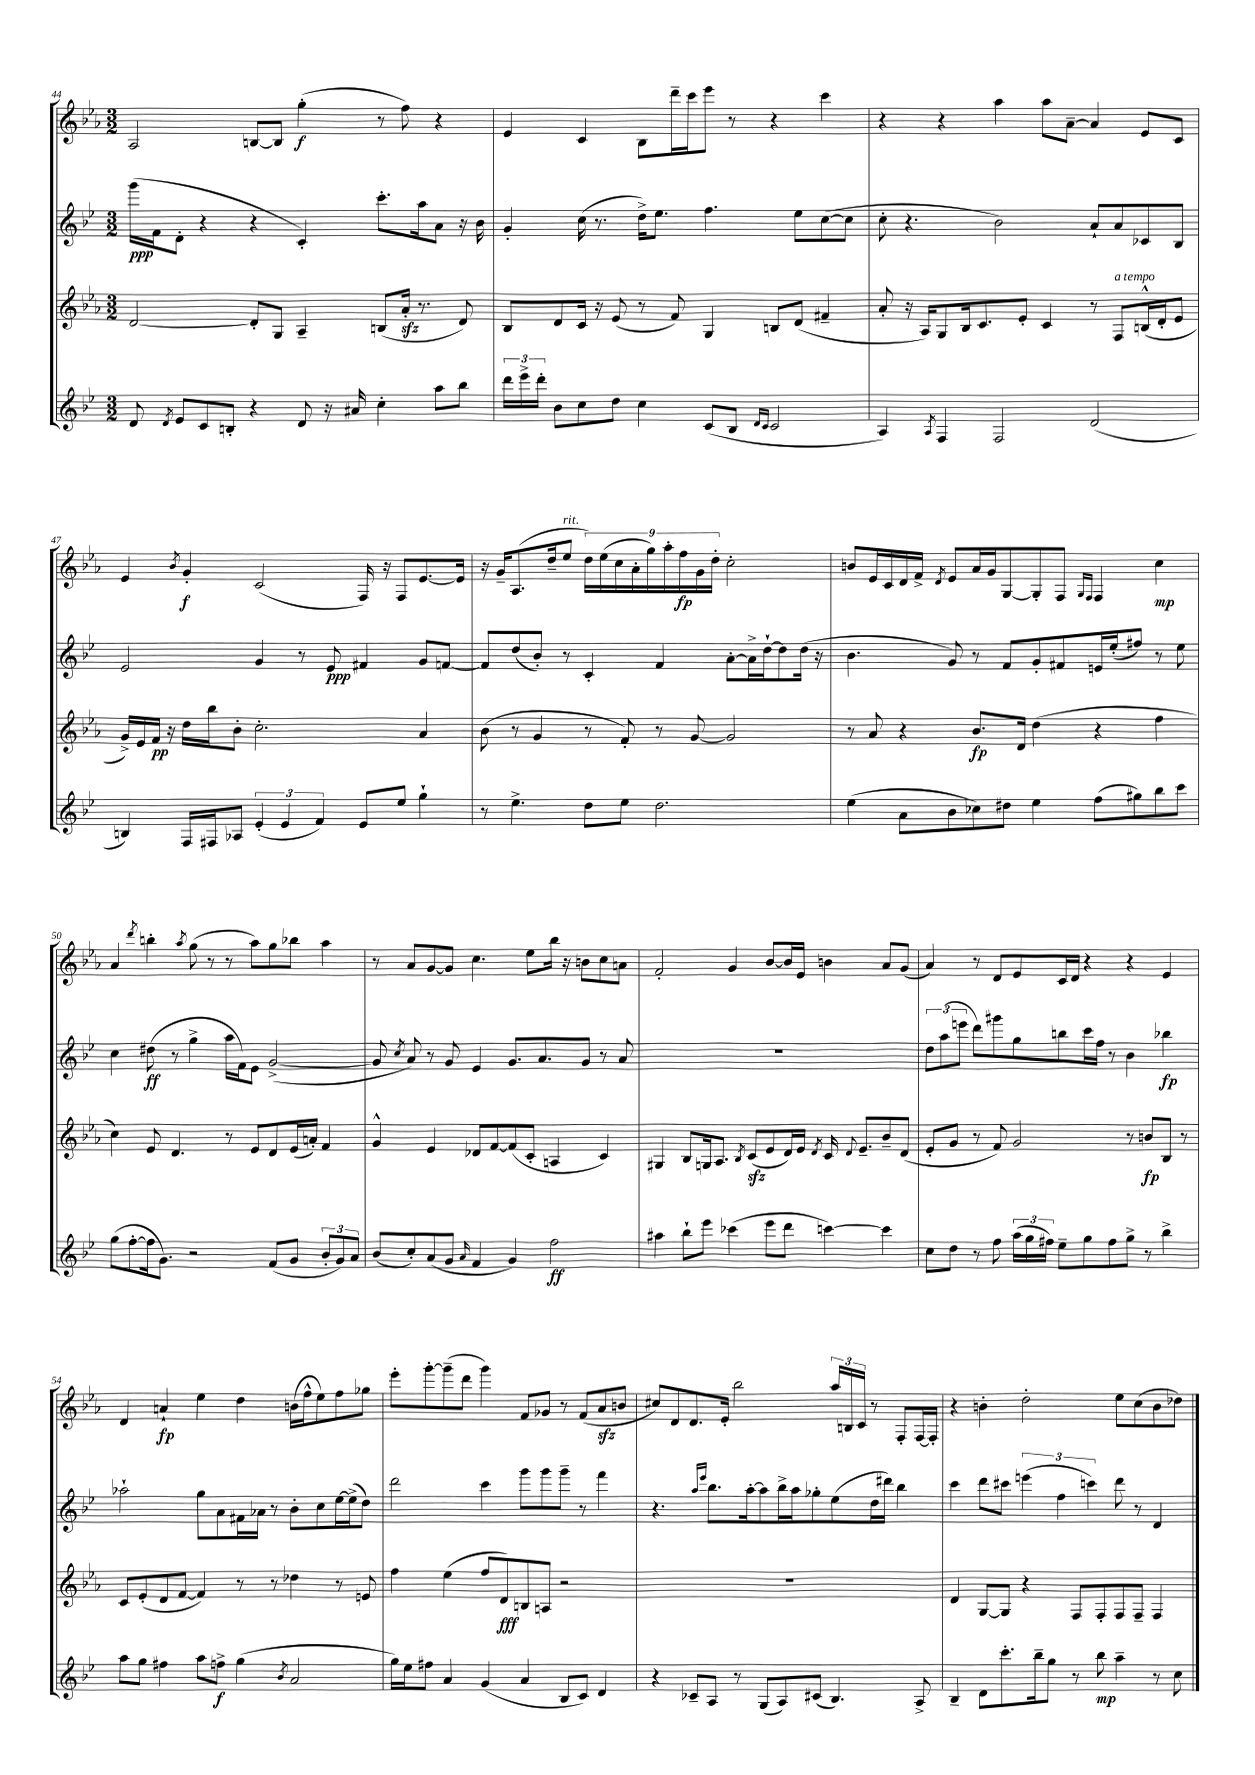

**kern	**dynam	**kern	**dynam	**kern	**dynam	**kern	**dynam
*part4	*part4	*part3	*part3	*part2	*part2	*part1	*part1
*staff4	*staff4	*staff3	*staff3	*staff2	*staff2	*staff1	*staff1
*clefG2	*	*clefG2	*	*clefG2	*	*clefG2	*
*k[b-e-]	*	*k[b-e-a-]	*	*k[b-e-]	*	*k[b-e-a-]	*
*M3/2	*	*M3/2	*	*M3/2	*	*M3/2	*
=44	=44	=44	=44	=44	=44	=44	=44
8d/	.	[2d/	.	(16ggg\LL	ppp	2A-/	.
.	.	.	.	16f\J	.	.	.
8qd/	.	.	.	.	.	.	.
8e-/L	.	.	.	8d'\J	.	.	.
8c/	.	.	.	4r	.	.	.
8Bn'/J	.	.	.	.	.	.	.
4r	.	8d'/L]	.	4r	.	[8Bn/L	.
.	.	8G/J	.	.	.	8B/J]	.
8d/	.	4A-~/	.	4c'/)	.	(4gg'\	f
16r	.	.	.	.	.	.	.
16a#X/	.	.	.	.	.	.	.
4cc'\	.	(8Bn/L	.	8.ccc'\L	.	8r	.
.	.	16a-zz'/Jk	.	.	.	8ff\)	.
.	.	8.r	.	16aa\k	.	.	.
8aa\L	.	.	.	8a\J	.	4r	.
8bb-\J	.	8d/)	.	16r	.	.	.
.	.	.	.	16b-\	.	.	.
=45	=45	=45	=45	=45	=45	=45	=45
24ddd\LL	.	8B-/L	.	4g'/	.	4e-/	.
24eee-^\	.	.	.	.	.	.	.
24ddd'\JJ	.	.	.	.	.	.	.
8b-\L	.	8d/	.	.	.	.	.
8cc\	.	16c/Jk	.	(16cc\	.	4c/	.
.	.	16r	.	8.r	.	.	.
8dd\J	.	(8e-/	.	.	.	.	.
4cc\	.	8r	.	16dd^\KL)	.	8B-\L	.
.	.	.	.	8.ee-\J	.	.	.
.	.	8f/)	.	.	.	16ddd~\L	.
.	.	.	.	.	.	16ccc\J	.
(8c/L	.	4G/	.	4.ff\	.	8eee-\J	.
8B-/J	.	.	.	.	.	8r	.
16qqd/LL	.	.	.	.	.	.	.
16qqc/JJ	.	.	.	.	.	.	.
2c/	.	8Bn/L	.	.	.	4r	.
.	.	(8d/J	.	8ee-\L	.	.	.
.	.	4f#X~/	.	([8cc\	.	4ccc\	.
.	.	.	.	8cc\J]	.	.	.
=46	=46	=46	=46	=46	=46	=46	=46
4A/)	.	8a-'/	.	8cc'\	.	4r	.
.	.	16r	.	4.r	.	.	.
.	.	16A-/KL)	.	.	.	.	.
8qA/	.	.	.	.	.	.	.
4F/	.	8G/	.	.	.	4r	.
.	.	16B-/k	.	.	.	.	.
.	.	8.c/	.	.	.	.	.
2F/	.	.	.	2b-\)	.	4aa-\	.
.	.	8e-'/J	.	.	.	.	.
.	.	4c/	.	.	.	8aa-\L	.
.	.	.	.	.	.	[8a-~\J	.
(2d/	.	8r	.	8a`/L	.	4a-/]	.
!	!	!LO:TX:a:i:t=a tempo	!	!	!	!	!
.	.	8F/L	.	8a/	.	.	.
.	.	(16Bn^^/L	.	8c-X/	.	8e-/L	.
.	.	16d'/J	.	.	.	.	.
.	.	8e-/J	.	8B-/J	.	8c/J	.
!!LO:LB:g=z
=47	=47	=47	=47	=47	=47	=47	=47
4Bn/)	.	16g^/LL)	.	2e-/	.	4e-/	.
.	.	16e-/	.	.	.	.	.
.	.	16f/JJ	pp	.	.	.	.
.	.	16r	.	.	.	.	.
.	.	.	.	.	.	8qb-/	.
16F/LL	.	16dd\LL	.	.	.	4g'/	f
16F#X/J	.	16bb-\J	.	.	.	.	.
8A-X/J	.	8b-'\J	.	.	.	.	.
(6e-'/	.	2.cc'\	.	4g/	.	(2c/	.
6e-/	.	.	.	.	.	.	.
.	.	.	.	8r	.	.	.
6f/)	.	.	.	.	.	.	.
.	.	.	.	8e-/	ppp	.	.
8e-/L	.	.	.	4f#X/	.	16F/)	.
.	.	.	.	.	.	16r	.
8ee-/J	.	.	.	.	.	8F/L	.
4gg`\	.	4a-/	.	8g/L	.	[8.e-/	.
.	.	.	.	[8fn/J	.	.	.
.	.	.	.	.	.	16e-/Jk]	.
=48	=48	=48	=48	=48	=48	=48	=48
8r	.	(8b-\	.	8f/L]	.	16r	.
.	.	.	.	.	.	16g~/KL	.
4.ee-^\	.	8r	.	(8dd/	.	(8.A-/	.
.	.	4g/	.	8b-'/J)	.	.	.
.	.	.	.	.	.	16dd~/k	.
!	!	!	!	!	!	!LO:TX:a:i:t=rit.	!
.	.	.	.	8r	.	8ee-/J	.
8dd\L	.	8r	.	4c'/	.	18dd\LL)	.
.	.	.	.	.	.	(18ee-\	.
.	.	.	.	.	.	18cc\	.
8ee-\J	.	8f'/)	.	.	.	.	.
.	.	.	.	.	.	18a-'\	.
.	.	.	.	.	.	18gg\)	.
2.dd\	.	8r	.	4f/	.	.	.
.	.	.	.	.	.	18aa-'\	.
.	.	.	.	.	.	18ff\	fp
.	.	[8g/	.	.	.	.	.
.	.	.	.	.	.	18g\	.
.	.	.	.	.	.	18dd'\JJ	.
.	.	2g/]	.	[8a'\L	.	2cc'\	.
.	.	.	.	16a^\L]	.	.	.
.	.	.	.	[16dd`\J	.	.	.
.	.	.	.	8dd\]	.	.	.
.	.	.	.	(16dd\Jk	.	.	.
.	.	.	.	16r	.	.	.
=49	=49	=49	=49	=49	=49	=49	=49
(4ee-\	.	8r	.	4.b-\	.	8bn/L	.
.	.	8a-/	.	.	.	16e-/L	.
.	.	.	.	.	.	16c/	.
8a\L	.	4r	.	.	.	16d/	.
.	.	.	.	.	.	16f^/JJ	.
.	.	.	.	.	.	8qd/	.
8b-\	.	.	.	8g/)	.	8e-/L	.
8cc-X\)	.	8.b-/L	fp	8r	.	16a-/L	.
.	.	.	.	.	.	16g/J	.
8dd#X\J	.	.	.	8f/L	.	[8G/	.
.	.	16d/Jk	.	.	.	.	.
4ee-\	.	(4dd\	.	8g'/	.	8G'/]	.
.	.	.	.	8f#X/	.	8F/J	.
.	.	.	.	.	.	16qqG/LL	.
.	.	.	.	.	.	16qqF/JJ	.
(8ff\L	.	4r	.	16en/L	.	4F/	.
.	.	.	.	(16ee-'/J	.	.	.
8gg#X\)	.	.	.	8ff#X/J)	.	.	.
8bb-\	.	4ff\	.	8r	.	4cc\	mp
8ccc\J	.	.	.	8ee-\	.	.	.
!!LO:LB:g=z
=50	=50	=50	=50	=50	=50	=50	=50
(8gg\L	.	4cc\)	.	4cc\	.	4a-/	.
[8ff'\	.	.	.	.	.	.	.
.	.	.	.	.	.	8qddd/	.
16ff\k]	.	8e-/	.	(8dd#X\	ff	4bbn'\	.
8.g\J)	.	.	.	.	.	.	.
.	.	4.d/	.	8r	.	.	.
.	.	.	.	.	.	8qaa-/	.
2r	.	.	.	4gg^\	.	(8gg\	.
.	.	.	.	.	.	8r	.
.	.	8r	.	16aa\LL	.	8r	.
.	.	.	.	16f\J)	.	.	.
.	.	8e-/L	.	8e-\J	.	8aa-\L)	.
(8f/L	.	8d/	.	([2g^/	.	8gg\	.
8g/J	.	(16e-/L	.	.	.	8bb-X\J	.
.	.	16an'/JJ)	.	.	.	.	.
12b-'/L	.	4f/	.	.	.	4aa-\	.
12g/)	.	.	.	.	.	.	.
12a/J	.	.	.	.	.	.	.
=51	=51	=51	=51	=51	=51	=51	=51
(8b-/L	.	4g^^/	.	8g/]	.	8r	.
.	.	.	.	8qcc/	.	.	.
8cc'/)	.	.	.	8a/)	.	8a-/L	.
(8a/	.	4e-/	.	8r	.	[8g/	.
8g/J	.	.	.	8g/	.	8g/J]	.
16qqa/	.	.	.	.	.	.	.
4f/	.	8d-X/L	.	4e-/	.	4.cc\	.
.	.	[8f/	.	.	.	.	.
4g/)	.	(8f/]	.	8.g/L	.	.	.
.	.	8c'/J	.	.	.	8ee-\L	.
.	.	.	.	8.a/	.	.	.
2ff\	ff	4An/	.	.	.	16bb-\Jk	.
.	.	.	.	.	.	16r	.
.	.	.	.	8g/J	.	8bn\L	.
.	.	4c/)	.	8r	.	8cc\	.
.	.	.	.	8a/	.	8an\J	.
=52	=52	=52	=52	=52	=52	=52	=52
4aa#X\	.	4G#X/	.	1.r	.	2f'/	.
8bb-`\L	.	8B-/L	.	.	.	.	.
8eee-\J	.	16Gn/k	.	.	.	.	.
.	.	8.A-/J	.	.	.	.	.
(4ccc-X\	.	.	.	.	.	4g/	.
.	.	8qB-/	.	.	.	.	.
.	.	(8czz/L	.	.	.	.	.
8eee-\L	.	8e-/	.	.	.	[8b-/L	.
8ddd\J	.	16d/L)	.	.	.	16b-/L]	.
.	.	16e-/JJ	.	.	.	16e-/JJ	.
.	.	8qd/	.	.	.	.	.
[4cccn\)	.	16c/	.	.	.	4bn\	.
.	.	8qqd/	.	.	.	.	.
.	.	8.e-~/L	.	.	.	.	.
4ccc\]	.	8b-~/	.	.	.	8a-/L	.
.	.	(8d/J	.	.	.	(8g/J	.
=53	=53	=53	=53	=53	=53	=53	=53
8cc\L	.	8e-'/L	.	12dd\L	.	4a-/)	.
.	.	.	.	(12aa\	.	.	.
8dd\J	.	8g/J	.	.	.	.	.
.	.	.	.	12eeen\J	.	.	.
8r	.	8r	.	8ddd\L)	.	8r	.
8ff\	.	8f/)	.	8ggg#X\	.	8d/L	.
(24aa\LL	.	2g/	.	8gg\	.	8e-/	.
24gg\	.	.	.	.	.	.	.
24ff#X\JJ)	.	.	.	.	.	.	.
8ee-~\L	.	.	.	8bbn\	.	16c/L	.
.	.	.	.	.	.	16d/JJ	.
8gg\	.	.	.	16ccc\L	.	4r	.
.	.	.	.	16ff\JJ	.	.	.
8ff#\	.	.	.	8r	.	.	.
8gg^\J	.	8r	.	4b-\	.	4r	.
8r	.	8bn/L	fp	.	.	.	.
4bb-^\	.	8B-/J	.	4bb-X\	fp	4e-/	.
.	.	8r	.	.	.	.	.
!!LO:LB:g=z
=54	=54	=54	=54	=54	=54	=54	=54
8aa\L	.	8c/L	.	2aa-X`\	.	4d/	.
8gg\J	.	(8e-'/	.	.	.	.	.
4ff#X\	.	8d/	.	.	.	4an`/	fp
.	.	[8f/J	.	.	.	.	.
8aa\L	.	4f/])	.	8gg\L	.	4ee-\	.
8ffn^\J	f	.	.	8a\	.	.	.
(4gg\	.	8r	.	16f#X\L	.	4dd\	.
.	.	.	.	16a-X\JJ	.	.	.
.	.	8r	.	8r	.	.	.
8qb-/	.	.	.	.	.	.	.
2a/	.	4dd-X\	.	8b-'\L	.	(16bn\LL	.
.	.	.	.	.	.	16ff^^\J	.
.	.	.	.	8cc\	.	8ee-\)	.
.	.	8r	.	[16ee-\L	.	8ff\	.
.	.	.	.	(16ee-^\J]	.	.	.
.	.	8en/	.	8dd\J)	.	8gg-X\J	.
=55	=55	=55	=55	=55	=55	=55	=55
16gg\LL)	.	4ff\	.	2ddd\	.	8eee-'\L	.
16ee-\J	.	.	.	.	.	.	.
8ff#X\J	.	.	.	.	.	[8ggg'\	.
4a/	.	(4ee-\	.	.	.	(8ggg~\]	.
.	.	.	.	.	.	8ddd\J	.
(4g/	.	8ff/L	.	4ccc\	.	4ggg\)	.
.	.	8d/)	fff	.	.	.	.
4a/	.	8Bn/	.	8ggg\L	.	8f/L	.
.	.	8An/J	.	8ggg\	.	8g-X/J	.
8B-/L	.	2r	.	8ggg~\J	.	8r	.
8c/J)	.	.	.	8r	.	(8f/L	.
4d/	.	.	.	4fff\	.	8a-zz/	.
.	.	.	.	.	.	8bn/J	.
=56	=56	=56	=56	=56	=56	=56	=56
4r	.	1.r	.	4.r	.	8cc#X/L)	.
.	.	.	.	.	.	8d/	.
8c-X~/L	.	.	.	.	.	8.d/	.
.	.	.	.	16qqaa/LL	.	.	.
.	.	.	.	16qqeee-/JJ	.	.	.
8A/J	.	.	.	8.bb-\L	.	.	.
.	.	.	.	.	.	16e-'/Jk	.
8r	.	.	.	.	.	2bb-\	.
.	.	.	.	[16aa'\k	.	.	.
(8G/L	.	.	.	8aa\]	.	.	.
8A/)	.	.	.	16bb-^\L	.	.	.
.	.	.	.	16aa\J	.	.	.
(8c#X/J	.	.	.	8gg-X'\	.	.	.
4.B-/)	.	.	.	(8ee-\	.	24aa-/LL	.
.	.	.	.	.	.	24Bn/	.
.	.	.	.	.	.	24c/JJ	.
.	.	.	.	16dd\L	.	8r	.
.	.	.	.	16ddd#X\JJ)	.	.	.
.	.	.	.	4bb-\	.	8F'/L	.
8A^/	.	.	.	.	.	[16F/L	.
.	.	.	.	.	.	16F'/JJ]	.
=57	=57	=57	=57	=57	=57	=57	=57
4B-~/	.	4d/	.	4ccc\	.	4r	.
8d\L	.	[8G/L	.	8ddd\L	.	4bn'\	.
8.ccc'\	.	8G/J]	.	8ccc#X\J	.	.	.
.	.	4r	.	(6eeen\	.	2dd'\	.
16bb-~\k	.	.	.	.	.	.	.
8gg\J	.	.	.	.	.	.	.
.	.	.	.	6ff\	.	.	.
8r	.	8F/L	.	.	.	.	.
.	.	.	.	6cccn\)	.	.	.
8bb-\	mp	8F'/	.	.	.	.	.
4aa~\	.	8F/	.	8ddd\	.	8ee-\L	.
.	.	8F~/J	.	8r	.	(8cc\	.
8r	.	4F/	.	4d/	.	8b\	.
8cc\	.	.	.	.	.	8dd-X\J)	.
==	==	==	==	==	==	==	==
*-	*-	*-	*-	*-	*-	*-	*-
